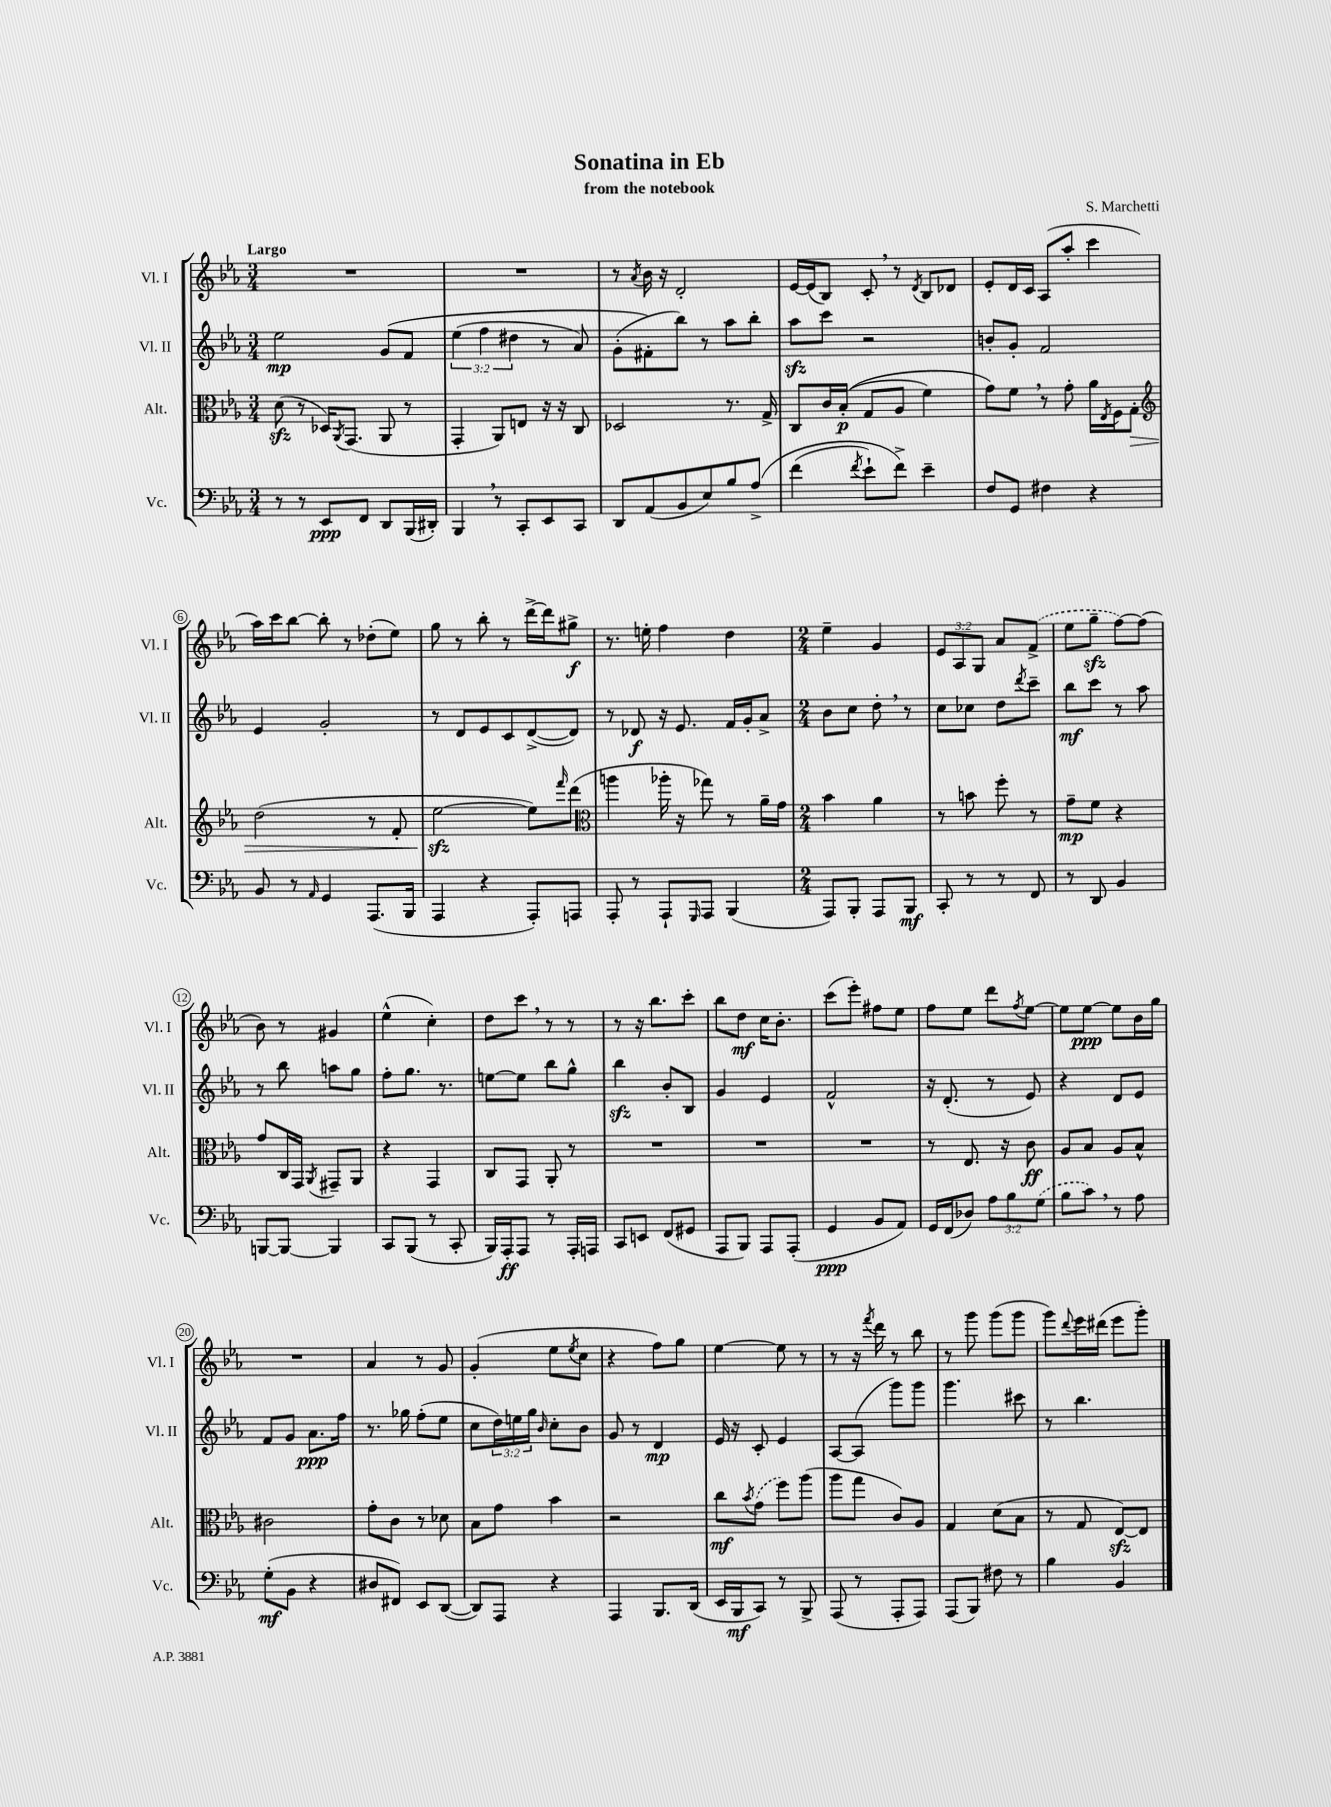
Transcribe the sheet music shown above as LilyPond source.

\header { title = "Sonatina in Eb" composer = "S. Marchetti" subtitle = "from the notebook" }
<<
\new StaffGroup <<
\new Staff = "s0" \with { instrumentName = "Vl. I" shortInstrumentName = "Vl. I" } {
    \clef treble \key ees \major \numericTimeSignature \time 3/4 \override Staff.TupletNumber.text = #tuplet-number::calc-fraction-text \tempo "Largo"
    R2. |
    R2. |
    r8 \acciaccatura { aes'8 } bes'16 r16 d'2-. |
    ees'16~ ees'16( bes8) c'8-. \breathe r8 \acciaccatura { d'8 } bes8 des'8 |
    ees'8-. d'16 c'16 aes8( aes''8-. c'''4 |
    aes''16) c'''16 bes''8~ bes''8-. r8 des''8-.( ees''8) |
    g''8 r8 bes''8-. r8 d'''16~-> d'''16 gis''8->\f |
    r8. e''16-. f''4 d''4 |
    \numericTimeSignature \time 2/4 ees''4-- g'4 |
    \tuplet 3/2 { ees'8 aes8 g8 } aes'8 \once \slurDashed f'8->( |
    ees''8 g''8--\sfz f''8~) f''8( |
    bes'8) r8 gis'4 |
    ees''4-^( c''4-.) |
    d''8 c'''8 \breathe r8 r8 |
    r8 r16 bes''8. c'''8-. |
    bes''8 d''8\mf c''16 bes'8.-. |
    c'''8( ees'''8-.) fis''8 ees''8 |
    f''8 ees''8 d'''8 \acciaccatura { f''8 } ees''8~ |
    ees''8 ees''8~\ppp ees''8 bes'16 g''16 |
    R2 |
    aes'4 r8 g'8 |
    g'4-.( ees''8 \acciaccatura { ees''8 } c''8 |
    r4 f''8) g''8 |
    ees''4~ ees''8 r8 |
    r8 r16 \acciaccatura { f'''8 } d'''16 r8 bes''8 |
    r8 g'''8 g'''8( g'''8 |
    g'''8) \appoggiatura { d'''8 } ees'''16 dis'''16( ees'''8 g'''8-.) \bar "|." |
}
\new Staff = "s1" \with { instrumentName = "Vl. II" shortInstrumentName = "Vl. II" } {
    \clef treble \key ees \major \numericTimeSignature \time 3/4 \override Staff.TupletNumber.text = #tuplet-number::calc-fraction-text
    ees''2\mp g'8\( f'8 |
    \tuplet 3/2 { ees''4( f''4 dis''4 } r8 aes'8) |
    g'8-.( fis'8-.\) bes''8) r8 aes''8 bes''8-. |
    aes''8\sfz c'''8 r2 |
    b'8-. g'8-. f'2 |
    ees'4 g'2-. |
    r8 d'8 ees'8 c'8 d'8~->( d'8) |
    r8 des'8\f r16 ees'8. f'16 g'16-. aes'8-> |
    \numericTimeSignature \time 2/4 bes'8 c''8 d''8-. \breathe r8 |
    c''8 ces''8 d''8 \acciaccatura { d'''8 } c'''8-- |
    bes''8\mf c'''8 r8 aes''8 |
    r8 bes''8 a''8 g''8 |
    f''8-. g''8. r8. |
    e''8~ e''8 bes''8 g''8-^ |
    bes''4\sfz bes'8-. bes8 |
    g'4 ees'4 |
    f'2-^ |
    r16 d'8.-.( r8 ees'8) |
    r4 d'8 ees'8 |
    f'8 g'8 aes'8.\ppp f''16 |
    r8. ges''16 f''8-.( ees''8 |
    c''8 \tuplet 3/2 { d''16) e''16 g''16 } \grace { bes'16 } c''8-. bes'8 |
    g'8 r8 d'4\mp |
    ees'16 r16 c'8-. ees'4 |
    aes8~ aes8( g'''8) g'''8 |
    g'''4. cis'''8 |
    r8 bes''4. \bar "|." |
}
\new Staff = "s2" \with { instrumentName = "Alt." shortInstrumentName = "Alt." } {
    \clef alto \key ees \major \numericTimeSignature \time 3/4
    d'8\sfz( r8 des16) \acciaccatura { aes,8 } g,8.( aes,8 r8 |
    g,4-. aes,8) e8 r16 r16 c8 |
    des2 r8. g16-> |
    c8 c'16 bes16-.\p(\( g8 aes8 f'4) |
    g'8\) f'8 \breathe r8 g'8-. aes'16 \acciaccatura { ees8 } f16 g8-.\> |
    \clef treble d''2( r8 f'8-. |
    ees''2~\sfz\! ees''8) \grace { f'''16 } d'''8( |
    \clef alto a''4 aes''16-. r16 ges''8) r8 aes'16-- g'16 |
    \numericTimeSignature \time 2/4 bes'4 aes'4 |
    r8 b'8 f''8-. r8 |
    g'8--\mp f'8 r4 |
    g'8 c16 g,16 \acciaccatura { aes,8 } gis,8-- aes,8 |
    r4 g,4 |
    c8 g,8 aes,8-. r8 |
    R2 |
    R2 |
    R2 |
    r8 ees8. r16 c'8\ff |
    aes8 bes8 aes8 bes8-^ |
    cis'2 |
    g'8-. c'8 r8 des'8 |
    bes8 g'8 bes'4 |
    r2 |
    c''8\mf \acciaccatura { bes'8 } \once \slurDashed g'8( f''8) aes''8( |
    aes''8 g''8 c'8) aes8 |
    g4 d'8( bes8 |
    r8 g8 ees8~\sfz) ees8 \bar "|." |
}
\new Staff = "s3" \with { instrumentName = "Vc." shortInstrumentName = "Vc." } {
    \clef bass \key ees \major \numericTimeSignature \time 3/4 \override Staff.TupletNumber.text = #tuplet-number::calc-fraction-text
    r8 r8 ees,8\ppp f,8 d,8 bes,,16( dis,16-.) |
    bes,,4 \breathe r8 c,8-. ees,8 c,8 |
    d,8 aes,8( bes,8 ees8) bes8 aes8->\( |
    f'4( \acciaccatura { f'8 } ees'8-!) f'8->\) ees'4-- |
    f8 g,8 fis4 r4 |
    bes,8 r8 \grace { aes,16 } g,4 aes,,8.( bes,,16 |
    aes,,4 r4 aes,,8-.) a,,8 |
    aes,,8-. r8 aes,,8-! \grace { g,,16 } aes,,8 bes,,4( |
    \numericTimeSignature \time 2/4 aes,,8) bes,,8-. aes,,8 bes,,8\mf |
    c,8-. r8 r8 f,8 |
    r8 d,8 bes,4 |
    b,,8~ b,,8~ b,,4 |
    c,8 bes,,8( r8 c,8-. |
    bes,,16) aes,,16-.\ff aes,,8 r8 aes,,16-. a,,16 |
    c,8 e,8 f,8( gis,8 |
    aes,,8 bes,,8) aes,,8 aes,,8-.( |
    g,4\ppp bes,8 aes,8) |
    g,16 f,16( des8) \tuplet 3/2 { aes8 bes8 \once \slurDashed g8( } |
    bes8 c'8) \breathe r8 aes8 |
    g8-.\mf( bes,8 r4 |
    dis8 fis,8) ees,8 d,8~( |
    d,8) aes,,8 r4 |
    aes,,4 bes,,8. d,16( |
    ees,16 bes,,16\mf c,8) r8 bes,,8-> |
    aes,,8( r8 aes,,8-. aes,,8) |
    aes,,8( bes,,8) fis8 r8 |
    bes4 bes,4 \bar "|." |
}
>>
>>
\layout { \context { \Score \override BarNumber.stencil = #(make-stencil-circler 0.1 0.3 ly:text-interface::print) } }
